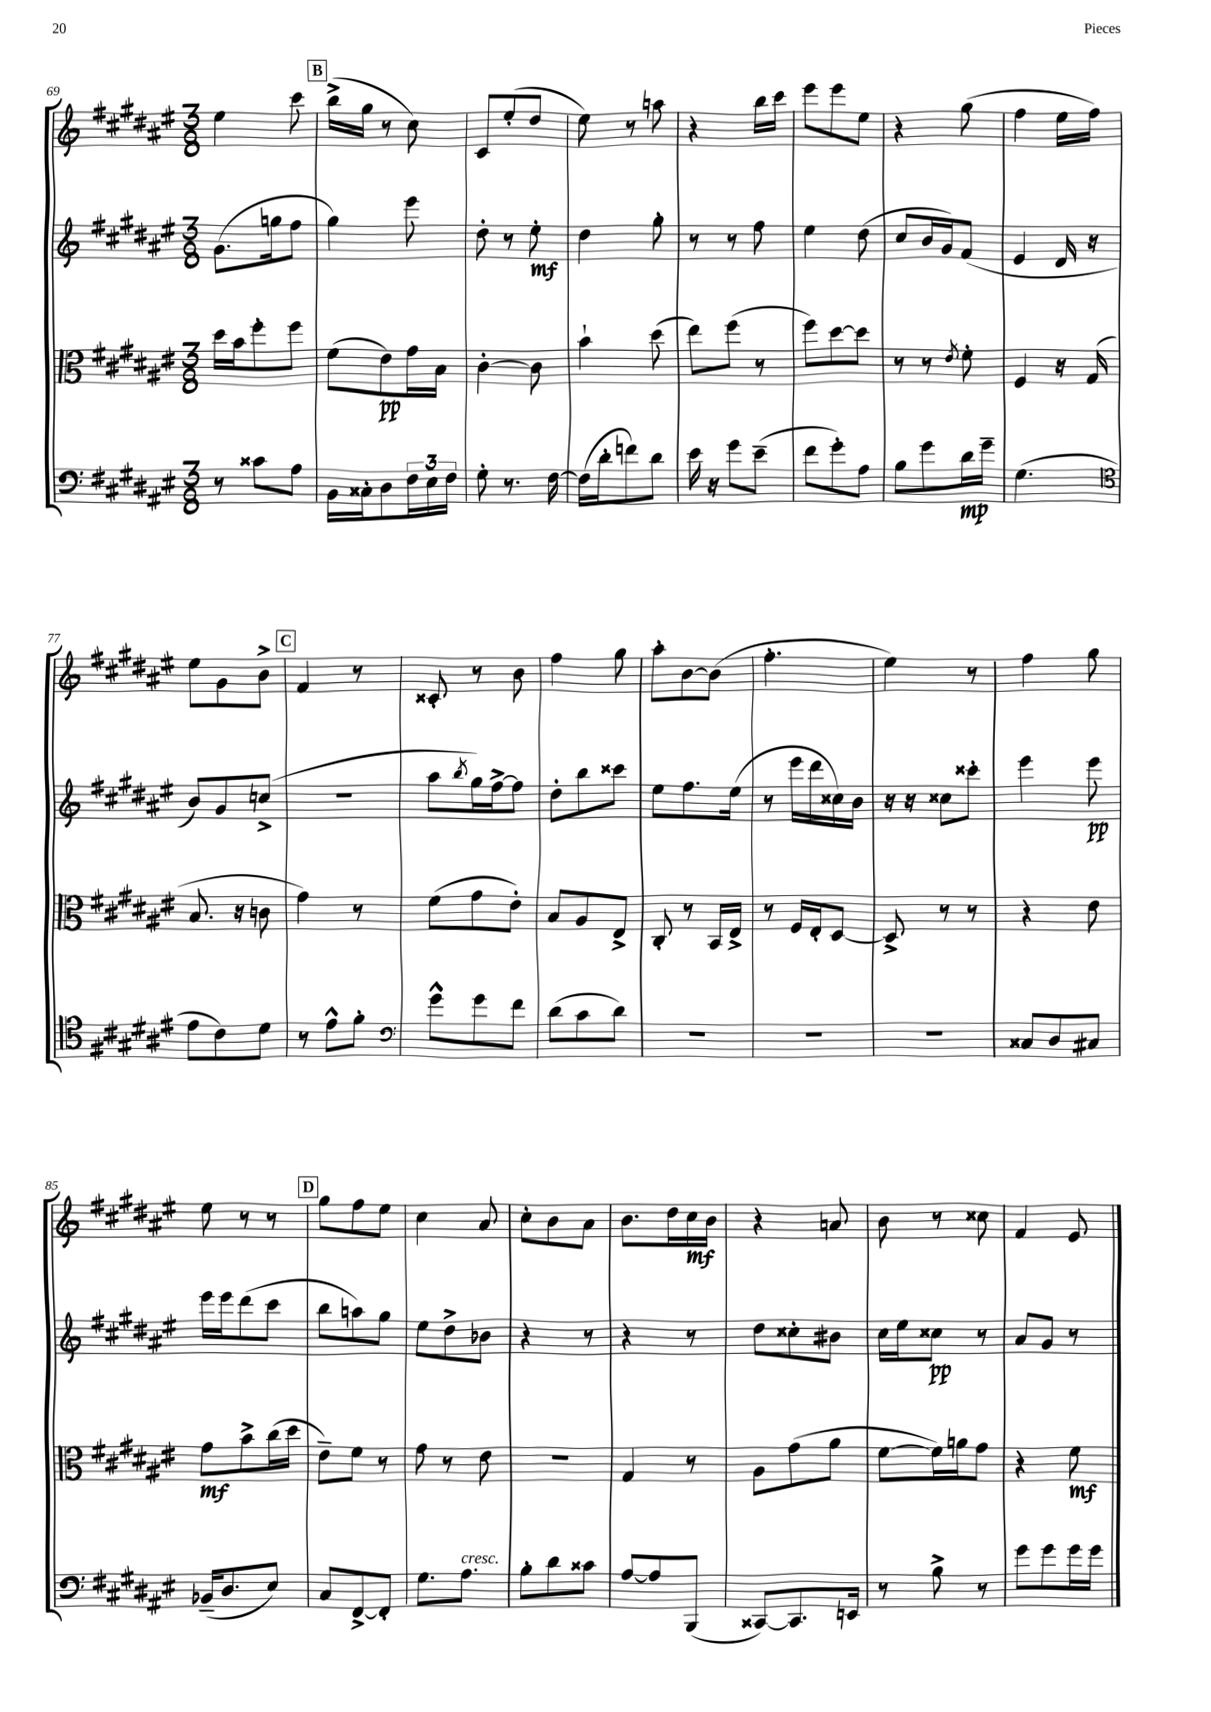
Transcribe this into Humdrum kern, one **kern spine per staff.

**kern	**kern	**kern	**kern
*staff4	*staff3	*staff2	*staff1
*clefF4	*clefC3	*clefG2	*clefG2
*k[f#c#g#d#a#e#]	*k[f#c#g#d#a#e#]	*k[f#c#g#d#a#e#]	*k[f#c#g#d#a#e#]
*M3/8	*M3/8	*M3/8	*M3/8
8r	16dd#	(8.g#	4ee#
.	16b	.	.
8c##	8ff#'	.	.
.	.	16gg	.
8A#	8ff#	8ff#	8ccc#
=	=	=	=
16BB	(8f#	4gg#)	(16bb^
16C##'	.	.	16gg#
8D#	8e#)	.	8r
24F#	16g#	8eee#	8cc#)
24E#	.	.	.
.	16B	.	.
24F#	.	.	.
=	=	=	=
8G#'	[4c#'	8dd#'	8c#
8.r	.	8r	(8ee#'
.	8c#]	8ee#'	8dd#
[16F#	.	.	.
=	=	=	=
(16F#]	4b`	4dd#	8ee#)
16d#'	.	.	.
8f)	.	.	8r
8d#	(8dd#	8gg#'	8aa
=	=	=	=
16e#	8ee#)	8r	4r
16r	.	.	.
8g#	(8ff#	8r	.
(8e#~	8r	8ff#	16bb
.	.	.	16ccc#
=	=	=	=
8f#	8ff#)	4ee#	8eee#
8g#')	[8dd#	.	8eee#
8A#	8dd#]	(8dd#	8ee#
=	=	=	=
8B	8r	8cc#	4r
8g#	8r	16b	.
.	.	16g#)	.
.	8qe#	.	.
16d#	8f#'	(8f#	(8gg#
16g#~	.	.	.
=	=	=	=
(4.G#	4F#	4e#	4ff#
.	16r	16d#	16ee#
.	(16G#	16r	16ff#)
=	=	=	=
*clefC4	*	*	*
8e#	8.B	8b)	8ee#
8c#)	.	8g#	8g#
.	16r	.	.
8d#	8c	(8cc^	8b^
=	=	=	=
8r	4g#)	4.r	4f#
8e#^^	.	.	.
8f#'	8r	.	8r
=	=	=	=
*clefF4	*	*	*
8g#^^	(8f#	8aa#	8c##'
.	.	8qbb	.
8g#	8g#	16gg#)	8r
.	.	[16ff#^	.
8f#	8e#')	8ff#]	8b
=	=	=	=
(8d#	8B	8dd#'	4ff#
8c#	8A#	8bb	.
8d#)	8E#^	8ccc##	8gg#
=	=	=	=
4.r	8C#'	8ee#	8aa#'
.	8r	8.ff#	[8b
.	16BB	.	(8b]
.	16E#^	(16ee#	.
=	=	=	=
4.r	8r	8r	4.ff#'
.	16F#	16eee#	.
.	16E#'	16ddd#	.
.	[8D#	16cc##)	.
.	.	16b	.
=	=	=	=
4.r	8D#^]	16r	4ee#)
.	.	16r	.
.	8r	8cc##	.
.	8r	8ccc##'	8r
=	=	=	=
8C##	4r	4eee#	4ff#
8D#	.	.	.
8C#	8e#	8eee#	8gg#
=	=	=	=
(16BB-~	8g#	16eee#	8ee#
8.D#	.	16eee#	.
.	8b^	(8ddd#	8r
8E#)	(16cc#	8ccc#	8r
.	16dd#	.	.
=	=	=	=
8C#	8e#~)	8bb	8gg#
[8FF#^	8f#	8aa)	8ff#
8FF#']	8r	8gg#	8ee#
=	=	=	=
8.G#	8g#	8ee#	4cc#
.	8r	8dd#^	.
8.A#	.	.	.
.	8e#	8b-	8a#
=	=	=	=
8B'	4.r	4r	8cc#'
8d#	.	.	8b
8c##	.	8r	8a#
=	=	=	=
[8A#	4G#	4r	8.b
8A#]	.	.	.
.	.	.	16dd#
(8BBB	8r	8r	16cc#
.	.	.	16b
=	=	=	=
[8CC##)	8A#	8dd#	4r
8.CC##]	(8g#	8cc##'	.
.	8a#	8b#	8a
16EE	.	.	.
=	=	=	=
8r	[8f#	16cc#	8b
.	.	16ee#	.
8B^	16f#])	8cc##	8r
.	16a	.	.
8r	8g#	8r	8cc##
=	=	=	=
8g#	4r	8a#	4f#
8g#	.	8g#	.
16g#	8f#	8r	8e#
16g#	.	.	.
==	==	==	==
*-	*-	*-	*-
